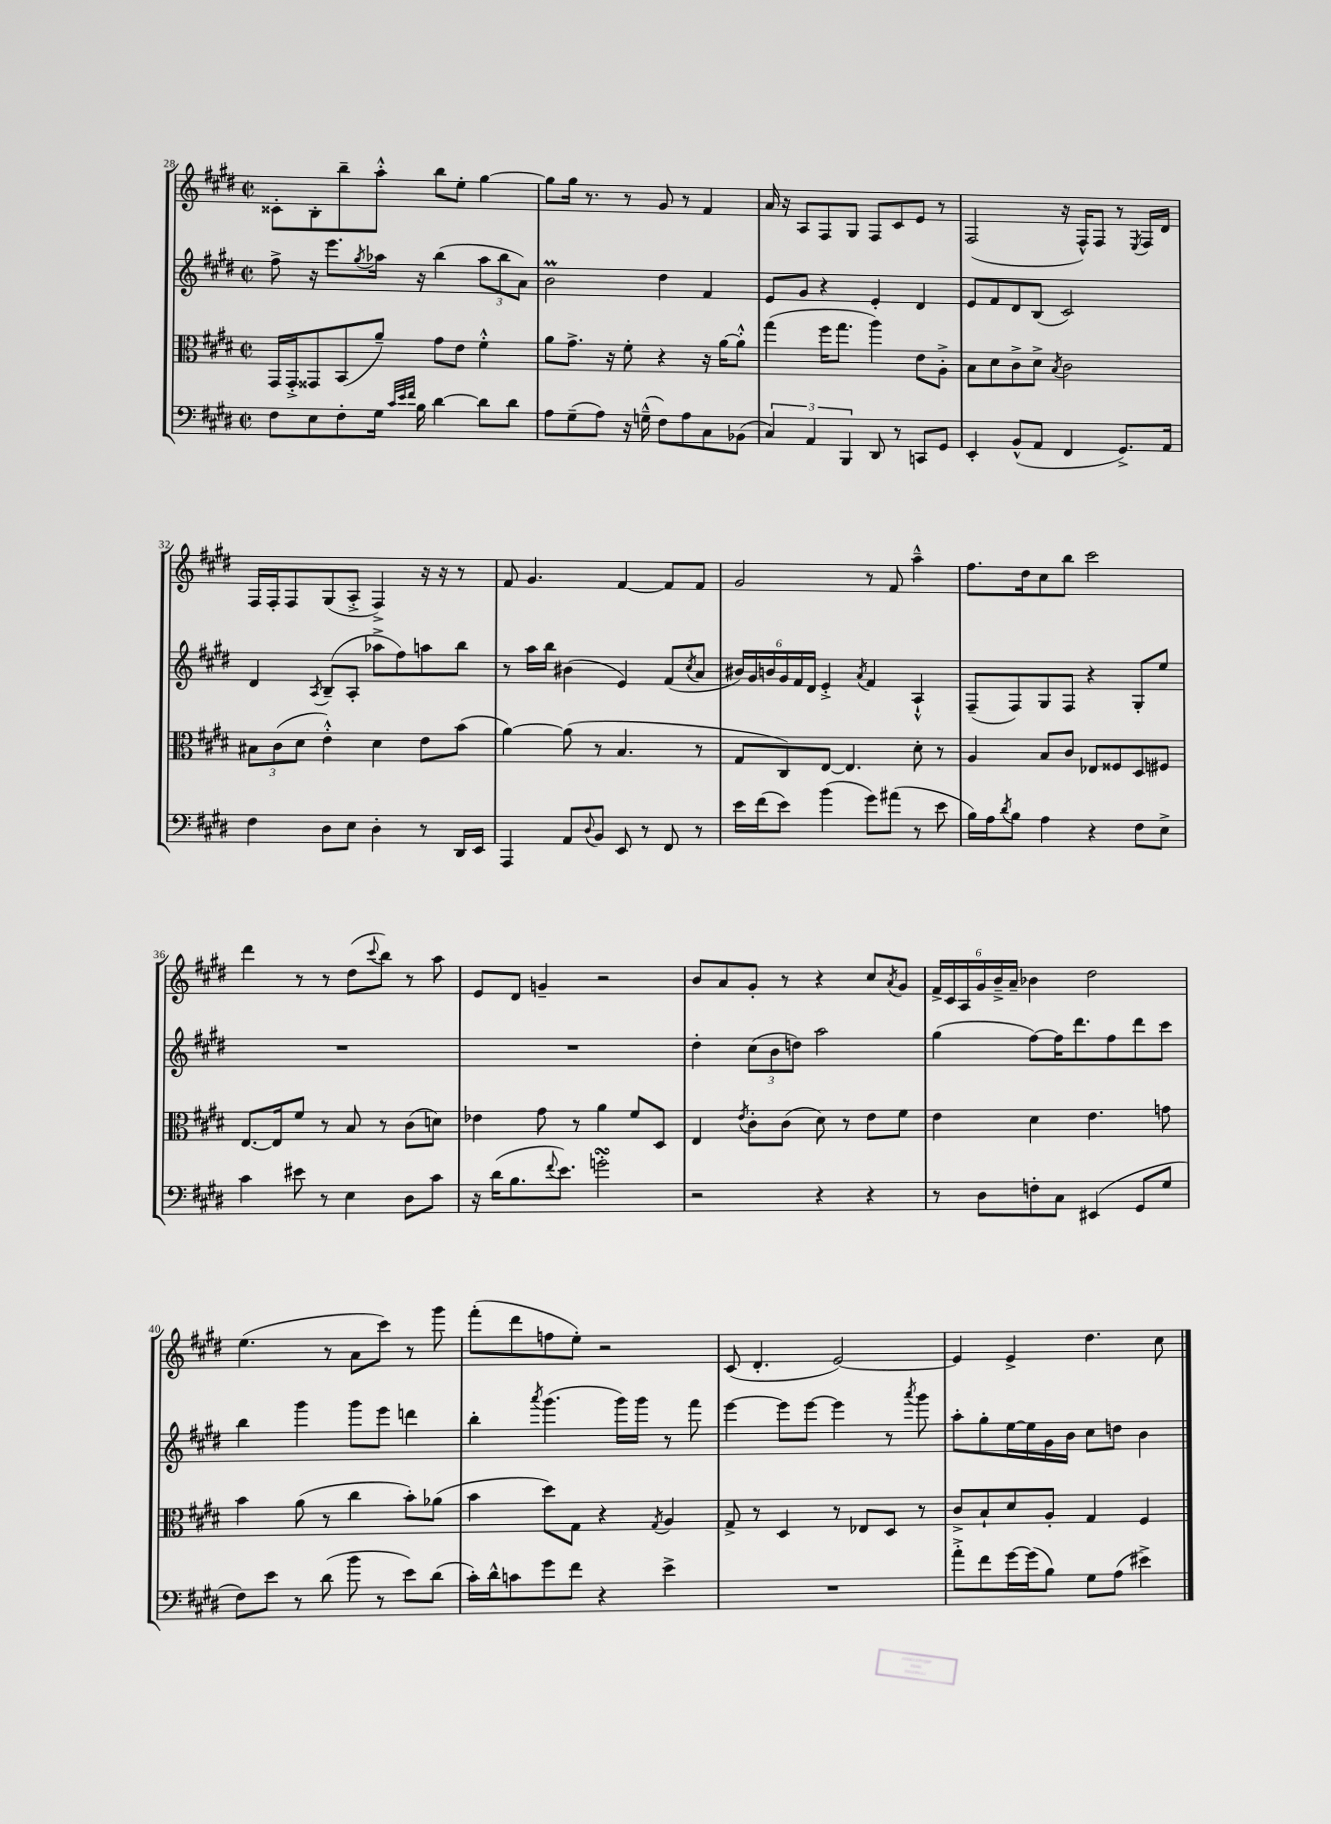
<<
\new StaffGroup <<
\new Staff = "s0" {
    \clef treble \key e \major \defaultTimeSignature \time 2/2
    cisis'8-. b8-. b''8-- a''8-.-^ b''8 e''8-. gis''4~ |
    gis''8 gis''16 r8. r8 gis'8 r8 fis'4 |
    a'16 r16 a8 fis8 gis8 fis8 cis'8 e'8 r8 |
    fis2( r16 fis16-^) fis8 r8 \acciaccatura { e8 } fis16 dis'16 |
    fis16 fis16-. fis8 gis8( a8-.-> fis4->) r16 r16 r8 |
    fis'8 gis'4. fis'4~ fis'8 fis'8 |
    gis'2 r8 fis'8 a''4---^ |
    fis''8. dis''16 cis''8 b''8 cis'''2 |
    dis'''4 r8 r8 dis''8( \appoggiatura { cis'''8 } b''8) r8 a''8 |
    e'8 dis'8 g'4-- r2 |
    b'8 a'8 gis'8-. r8 r4 cis''8 \acciaccatura { a'8 } gis'8 |
    \tuplet 6/4 { fis'16-> cis'16 a16 gis'16 b'16---> a'16-- } bes'4 dis''2 |
    e''4.( r8 a'8 cis'''8) r8 gis'''8 |
    fis'''8-.( dis'''8 f''8 e''8-.) r2 |
    cis'8( dis'4.-. e'2~) |
    e'4 e'4-> dis''4. cis''8 \bar "|." |
}
\new Staff = "s1" {
    \clef treble \key e \major \defaultTimeSignature \time 2/2
    fis''8-> r16 e'''8. \acciaccatura { gis''8 } aes''16 r16 b''4( \tuplet 3/2 { aes''8 b''8 a'8) } |
    b'2\prall dis''4 fis'4 |
    e'8 gis'8 r4 e'4-. dis'4 |
    e'8 fis'8 dis'8 b8( cis'2) |
    dis'4 \acciaccatura { a8 } b8--( a8-. aes''8-> fis''8) a''8 b''8 |
    r8 a''16 b''16 bis'4( e'4) fis'8( \acciaccatura { cis''8 } a'8 |
    \tuplet 6/4 { bis'16) gis'16 b'16 gis'16 fis'16 dis'16 } e'4-.-> \acciaccatura { a'8 } fis'4 a4-!-^ |
    fis8--( fis8) gis8 fis8 r4 gis8-. e''8 |
    R1 |
    R1 |
    dis''4-. \tuplet 3/2 { cis''8( b'8 d''8) } a''2 |
    gis''4( fis''8~) fis''16 dis'''8. fis''8 dis'''8 cis'''8 |
    b''4 gis'''4 gis'''8 e'''8 d'''4 |
    b''4-. \acciaccatura { a'''8 } gis'''4.( gis'''16) gis'''16 r8 fis'''8 |
    e'''4~ e'''8 e'''8~ e'''4 r8 \acciaccatura { a'''8 } gis'''8 |
    a''8-. gis''8-. e''16~ e''16 gis'16 b'16 cis''8 d''8 b'4 \bar "|." |
}
\new Staff = "s2" {
    \clef alto \key e \major \defaultTimeSignature \time 2/2
    gis,16 gis,16-.-> gisis,8 b,8( a'8--) gis'8 e'8 fis'4-.-^ |
    a'8 gis'8.-> r16 fis'8-. r4 r16 a'16~ a'8-.-^ |
    gis''4( fis''16 gis''8. a''4) e'8 a8-.-> |
    b8 dis'8 cis'8-> dis'8-> \acciaccatura { b8 } cis'2 |
    \tuplet 3/2 { bis8 cis'8( dis'8 } e'4-.-^) dis'4 e'8 b'8( |
    a'4~) a'8( r8 b4. r8 |
    gis8 cis8) e8~ e4. dis'8-. r8 |
    a4 b8 cis'8 ees8 fisis8 dis8 fis8 |
    e8.~ e16 fis'8 r8 b8 r8 cis'8( d'8) |
    ees'4 gis'8 r8 a'4 fis'8 dis8 |
    e4 \acciaccatura { e'8 } cis'8-. cis'8( dis'8) r8 e'8 fis'8 |
    e'4 dis'4 e'4. g'8 |
    b'4 a'8( r8 cis''4 b'8-.) aes'8( |
    b'4 dis''8) gis8 r4 \acciaccatura { gis8 } a4 |
    gis8-> r8 dis4 r8 ees8 dis8 r8 |
    cis'8-> b8-! dis'8 a8-. gis4 fis4 \bar "|." |
}
\new Staff = "s3" {
    \clef bass \key e \major \defaultTimeSignature \time 2/2
    fis8 e8 fis8-. gis16 \grace { cis'32 e'32 fis'32 } b16 dis'4~ dis'8 dis'8 |
    a8 gis8--( a8) r16 g16---^( fis8) a8 cis8 bes,8( |
    \tuplet 3/2 { cis4) a,4 b,,4 } dis,8 r8 c,8 gis,8 |
    e,4-. b,8-^( a,8 fis,4 gis,8.->) a,16 |
    fis4 dis8 e8 dis4-. r8 dis,16 e,16 |
    a,,4 a,8 \appoggiatura { dis8 } b,8 e,8 r8 fis,8 r8 |
    e'16 fis'16( e'8) b'4( gis'8) ais'8( r8 e'8 |
    b16) a16 \acciaccatura { dis'8 } b8 a4 r4 fis8 e8-> |
    cis'4 eis'8 r8 e4 dis8 cis'8 |
    r16 dis'16( b8. \appoggiatura { fis'8 } e'8.) g'2-.\turn |
    r2 r4 r4 |
    r8 dis8 f8-. cis8 eis,4( gis,8 gis8 |
    fis8) e'8 r8 dis'8( b'8 r8 e'8) dis'8( |
    cis'16-.) dis'16-^ c'8 gis'8 fis'8 r4 e'4-> |
    R1 |
    a'8-.-> fis'8 gis'16~ gis'16( b8) gis8 a8( eis'4->) \bar "|." |
}
>>
>>
\layout { \context { \Score currentBarNumber = #28 } }
